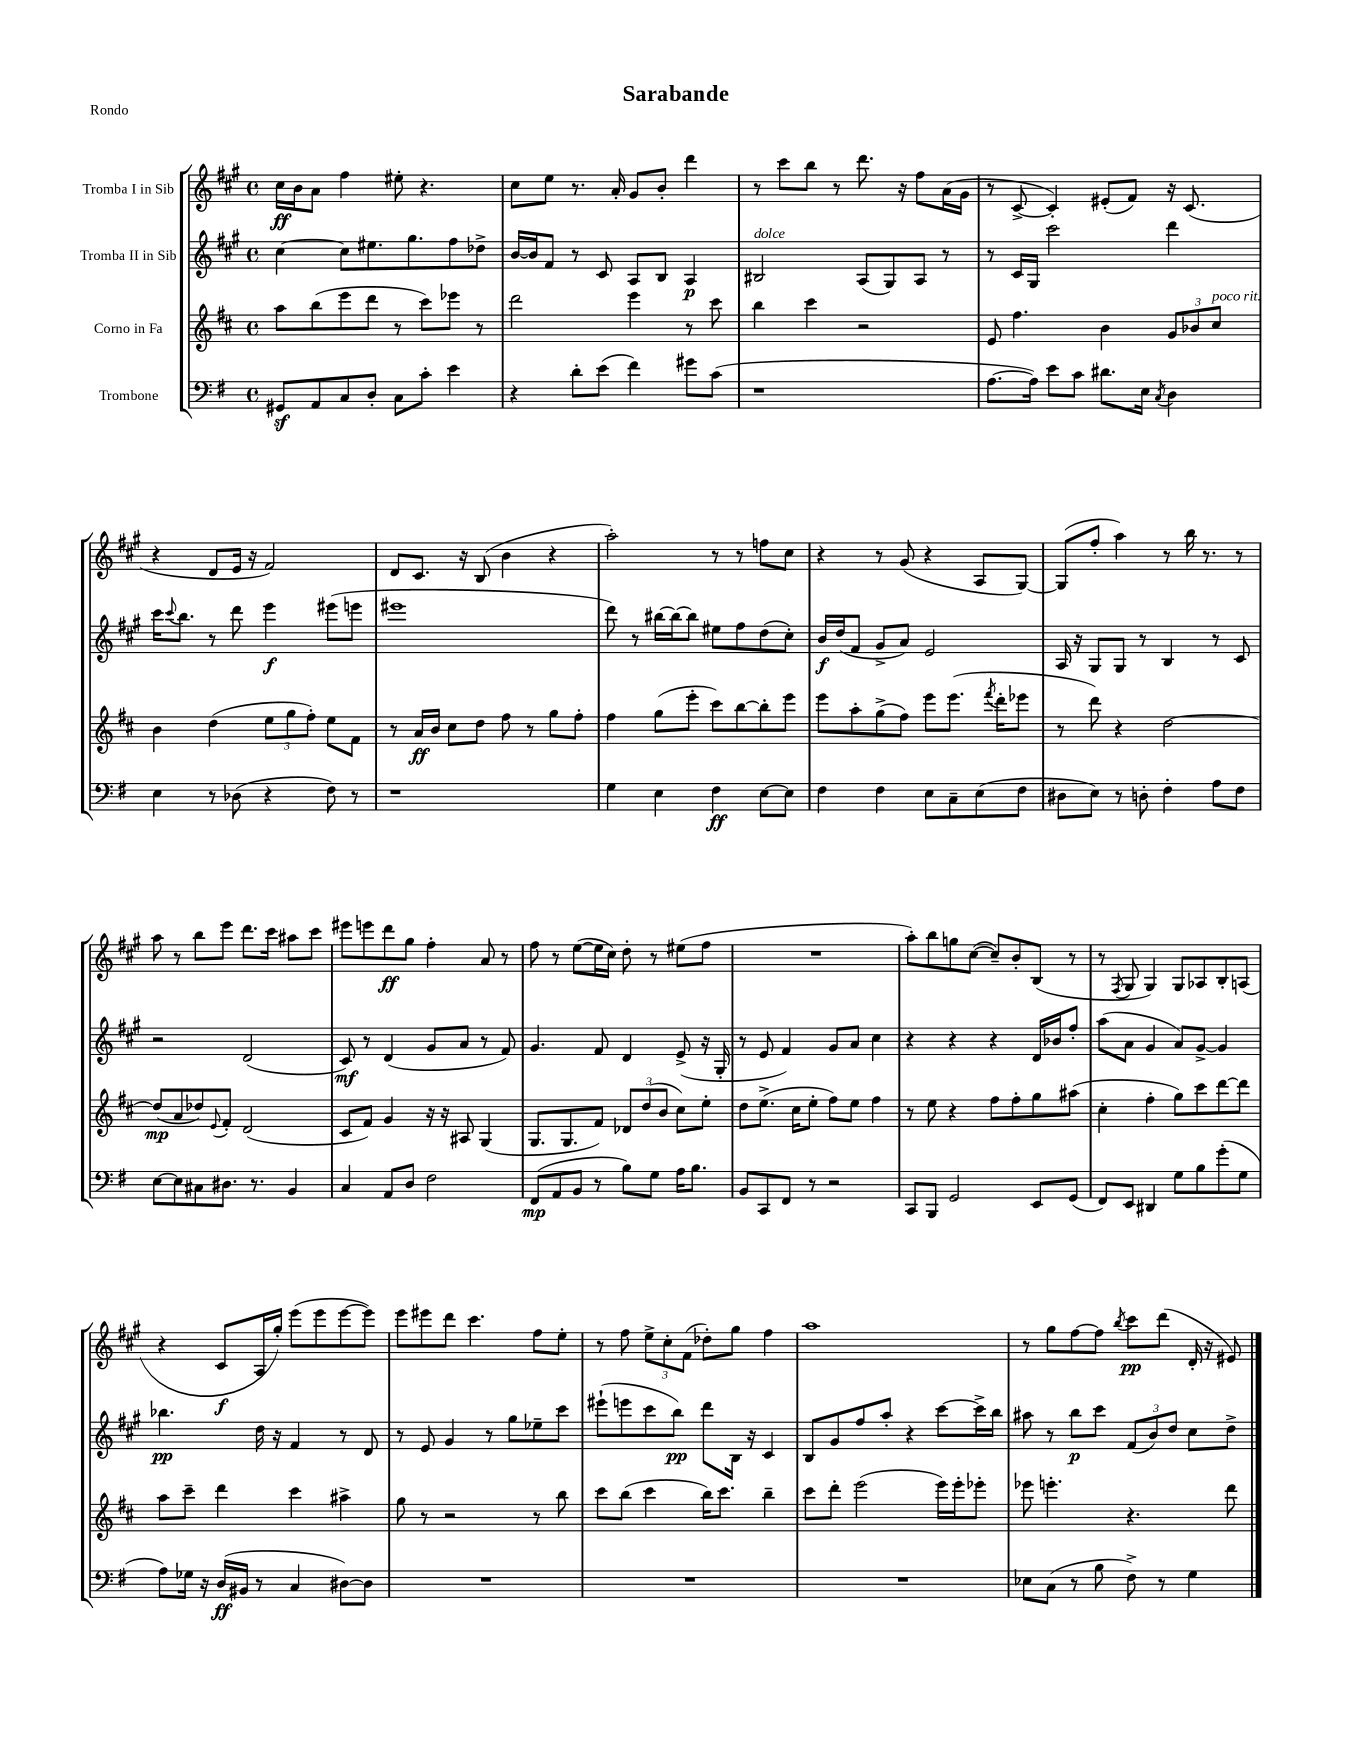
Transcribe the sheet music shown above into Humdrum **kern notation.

**kern	**kern	**kern	**kern
*staff4	*staff3	*staff2	*staff1
*clefF4	*clefG2	*clefG2	*clefG2
*k[f#]	*k[f#c#]	*k[f#c#g#]	*k[f#c#g#]
*M4/4	*M4/4	*M4/4	*M4/4
*met(c)	*met(c)	*met(c)	*met(c)
8GG#	8aa	[4cc#	16cc#
.	.	.	16b
8AA	(8bb	.	8a
8C	8eee	8cc#]	4ff#
8D'	8ddd	8.ee#	.
8C	8r	.	8ee#'
.	.	8.gg#	.
8c'	8ccc#)	.	4.r
4e	8eee-	8ff#	.
.	8r	8dd-^	.
=	=	=	=
4r	2ddd	[16b	8cc#
.	.	16b]	.
.	.	8f#	8ee
8d'	.	8r	8.r
(8e	.	8c#	.
.	.	.	16a'
4f#)	4eee	8A	8g#
.	.	8B	8b'
8g#	8r	4A	4ddd
(8c	8ccc#	.	.
=	=	=	=
1r	4bb	2B#	8r
.	.	.	8ccc#
.	4ccc#	.	8bb
.	.	.	8r
.	2r	(8A	8.ddd
.	.	8G#)	.
.	.	.	16r
.	.	8A	8ff#
.	.	8r	(16a
.	.	.	16g#
=	=	=	=
[8.A	8e	8r	8r
.	4.ff#	16c#	[8c#^
16A])	.	16G#	.
8e	.	2ccc#	4c#'])
8c	.	.	.
8.d#	4b	.	(8e#'
.	.	.	8f#)
16E	.	.	.
8qC	.	.	.
4D	12g	4ddd	16r
.	.	.	(8.c#
.	12b-	.	.
.	12cc#	.	.
=	=	=	=
4E	4b	16ccc#	4r
.	.	8qqccc#	.
.	.	8.bb	.
8r	(4dd	8r	8d
(8D-	.	8ddd	16e
.	.	.	16r
4r	12ee	4eee	2f#)
.	12gg	.	.
.	12ff#')	.	.
8F#)	8ee	(8eee#	.
8r	8f#	8eee	.
=	=	=	=
1r	8r	1eee#	8d
.	16a	.	8.c#
.	16b	.	.
.	8cc#	.	.
.	.	.	16r
.	8dd	.	(8B
.	8ff#	.	4b
.	8r	.	.
.	8gg	.	4r
.	8ff#'	.	.
=	=	=	=
4G	4ff#	8ddd)	2aa')
.	.	8r	.
4E	(8gg	[16bb#	.
.	.	16bb#_	.
.	8eee'	8bb#]	.
4F#	8ccc#)	8ee#	8r
.	[8bb	8ff#	8r
[8E	8bb']	(8dd	8ff
8E]	8eee	8cc#')	8cc#
=	=	=	=
4F#	8eee	16b	4r
.	.	(16dd	.
.	8aa'	8f#	.
4F#	(8gg^	8g#^	8r
.	8ff#)	8a)	(8g#
8E	8eee	2e	4r
8C~	(8.eee	.	.
(8E	.	.	8A
.	8qfff#	.	.
.	16ddd'	.	.
8F#	8eee-	.	[8G#)
=	=	=	=
8D#	8r	16A	(8G#]
.	.	16r	.
8E)	8ddd)	8G#	8ff#'
8r	4r	8G#	4aa)
8D'	.	8r	.
4F#'	[2dd	4B	8r
.	.	.	16bb
.	.	.	8.r
8A	.	8r	.
8F#	.	8c#	8r
=	=	=	=
[8E	(8dd]	2r	8aa
8E]	8a	.	8r
8C#	8dd-)	.	8bb
.	8qqe	.	.
8.D#	8f#'	.	8eee
.	(2d	(2d	8.ddd
8.r	.	.	.
.	.	.	16ccc#
4BB	.	.	8aa#
.	.	.	8ccc#
=	=	=	=
4C	8c#	8c#)	8eee#
.	8f#)	8r	8eee
8AA	4g	(4d	8ddd
8D	.	.	8gg#
2F#	16r	8g#	4ff#'
.	16r	.	.
.	8A#	8a	.
.	(4G	8r	8a
.	.	8f#)	8r
=	=	=	=
(8FF#	8.G	4.g#	8ff#
8AA	.	.	8r
.	8.G	.	.
8BB	.	.	([8ee
8r	8f#)	8f#	16ee]
.	.	.	16cc#)
8B)	12d-	4d	8dd'
.	(12dd	.	.
8G	.	.	8r
.	12b	.	.
16A	8cc#)	(8e^	(8ee#
8.B	.	.	.
.	8ee'	16r	8ff#
.	.	16G#'	.
=	=	=	=
8BB	8dd	8r	1r
8CC	(8.ee^	8e	.
8FF#	.	4f#)	.
.	16cc#	.	.
8r	8ee'	.	.
2r	8ff#)	8g#	.
.	8ee	8a	.
.	4ff#	4cc#	.
=	=	=	=
8CC	8r	4r	8aa')
8BBB	8ee	.	8bb
2GG	4r	4r	8gg
.	.	.	([8cc#
.	8ff#	4r	8cc#~])
.	8ff#'	.	8b'
8EE	8gg	16d	(8B
.	.	16b-	.
(8GG	(8aa#	8ff#'	8r
=	=	=	=
8FF#)	4cc#'	(8aa	8r
.	.	.	8qF#
8EE	.	8a	8G#
4DD#	4ff#'	4g#	4G#)
8G	8gg)	8a)	8G#
8B	8ccc#	[8g#^	8A-
(8g'	[8ddd	4g#]	8B'
8G	8ddd]	.	(8A
=	=	=	=
8A)	8aa	4.bb-	4r
16G-	8ccc#~	.	.
16r	.	.	.
(16D	4ddd	.	8c#
16BB#	.	.	.
8r	.	16dd	16A
.	.	16r	16gg#')
4C	4ccc#	4f#	(8eee
.	.	.	8eee
[8D#)	4aa#^	8r	[8eee
8D#]	.	8d	8eee])
=	=	=	=
1r	8gg	8r	8eee
.	8r	8e	8eee#
.	2r	4g#	8ddd
.	.	.	4.ccc#
.	.	8r	.
.	.	8gg#	.
.	8r	8ee-~	8ff#
.	8bb	8ccc#	8ee'
=	=	=	=
1r	8ccc#	(8eee#`	8r
.	(8bb	8eee	8ff#
.	4ccc#	8ccc#	12ee^
.	.	.	12cc#'
.	.	8bb)	.
.	.	.	(12f#
.	16bb)	8ddd	8dd-')
.	8.ccc#	.	.
.	.	16B	8gg#
.	.	16r	.
.	4bb~	4c#	4ff#
=	=	=	=
1r	8ccc#	8B	1aa
.	8ddd'	8g#	.
.	(2eee	8ff#	.
.	.	8aa'	.
.	.	4r	.
.	16eee)	[8ccc#	.
.	16eee'	.	.
.	8eee-'	16ccc#^]	.
.	.	16bb	.
=	=	=	=
8E-	8eee-	8aa#	8r
(8C	4.eee'	8r	8gg#
8r	.	8bb	[8ff#
8B	.	8ccc#	8ff#]
.	.	.	8qbb
8F#^)	4.r	(12f#	8ccc#
.	.	12b)	.
8r	.	.	(8ddd
.	.	12dd	.
4G	.	8cc#	16d'
.	.	.	16r
.	8ddd	8dd^	8e#)
==	==	==	==
*-	*-	*-	*-
